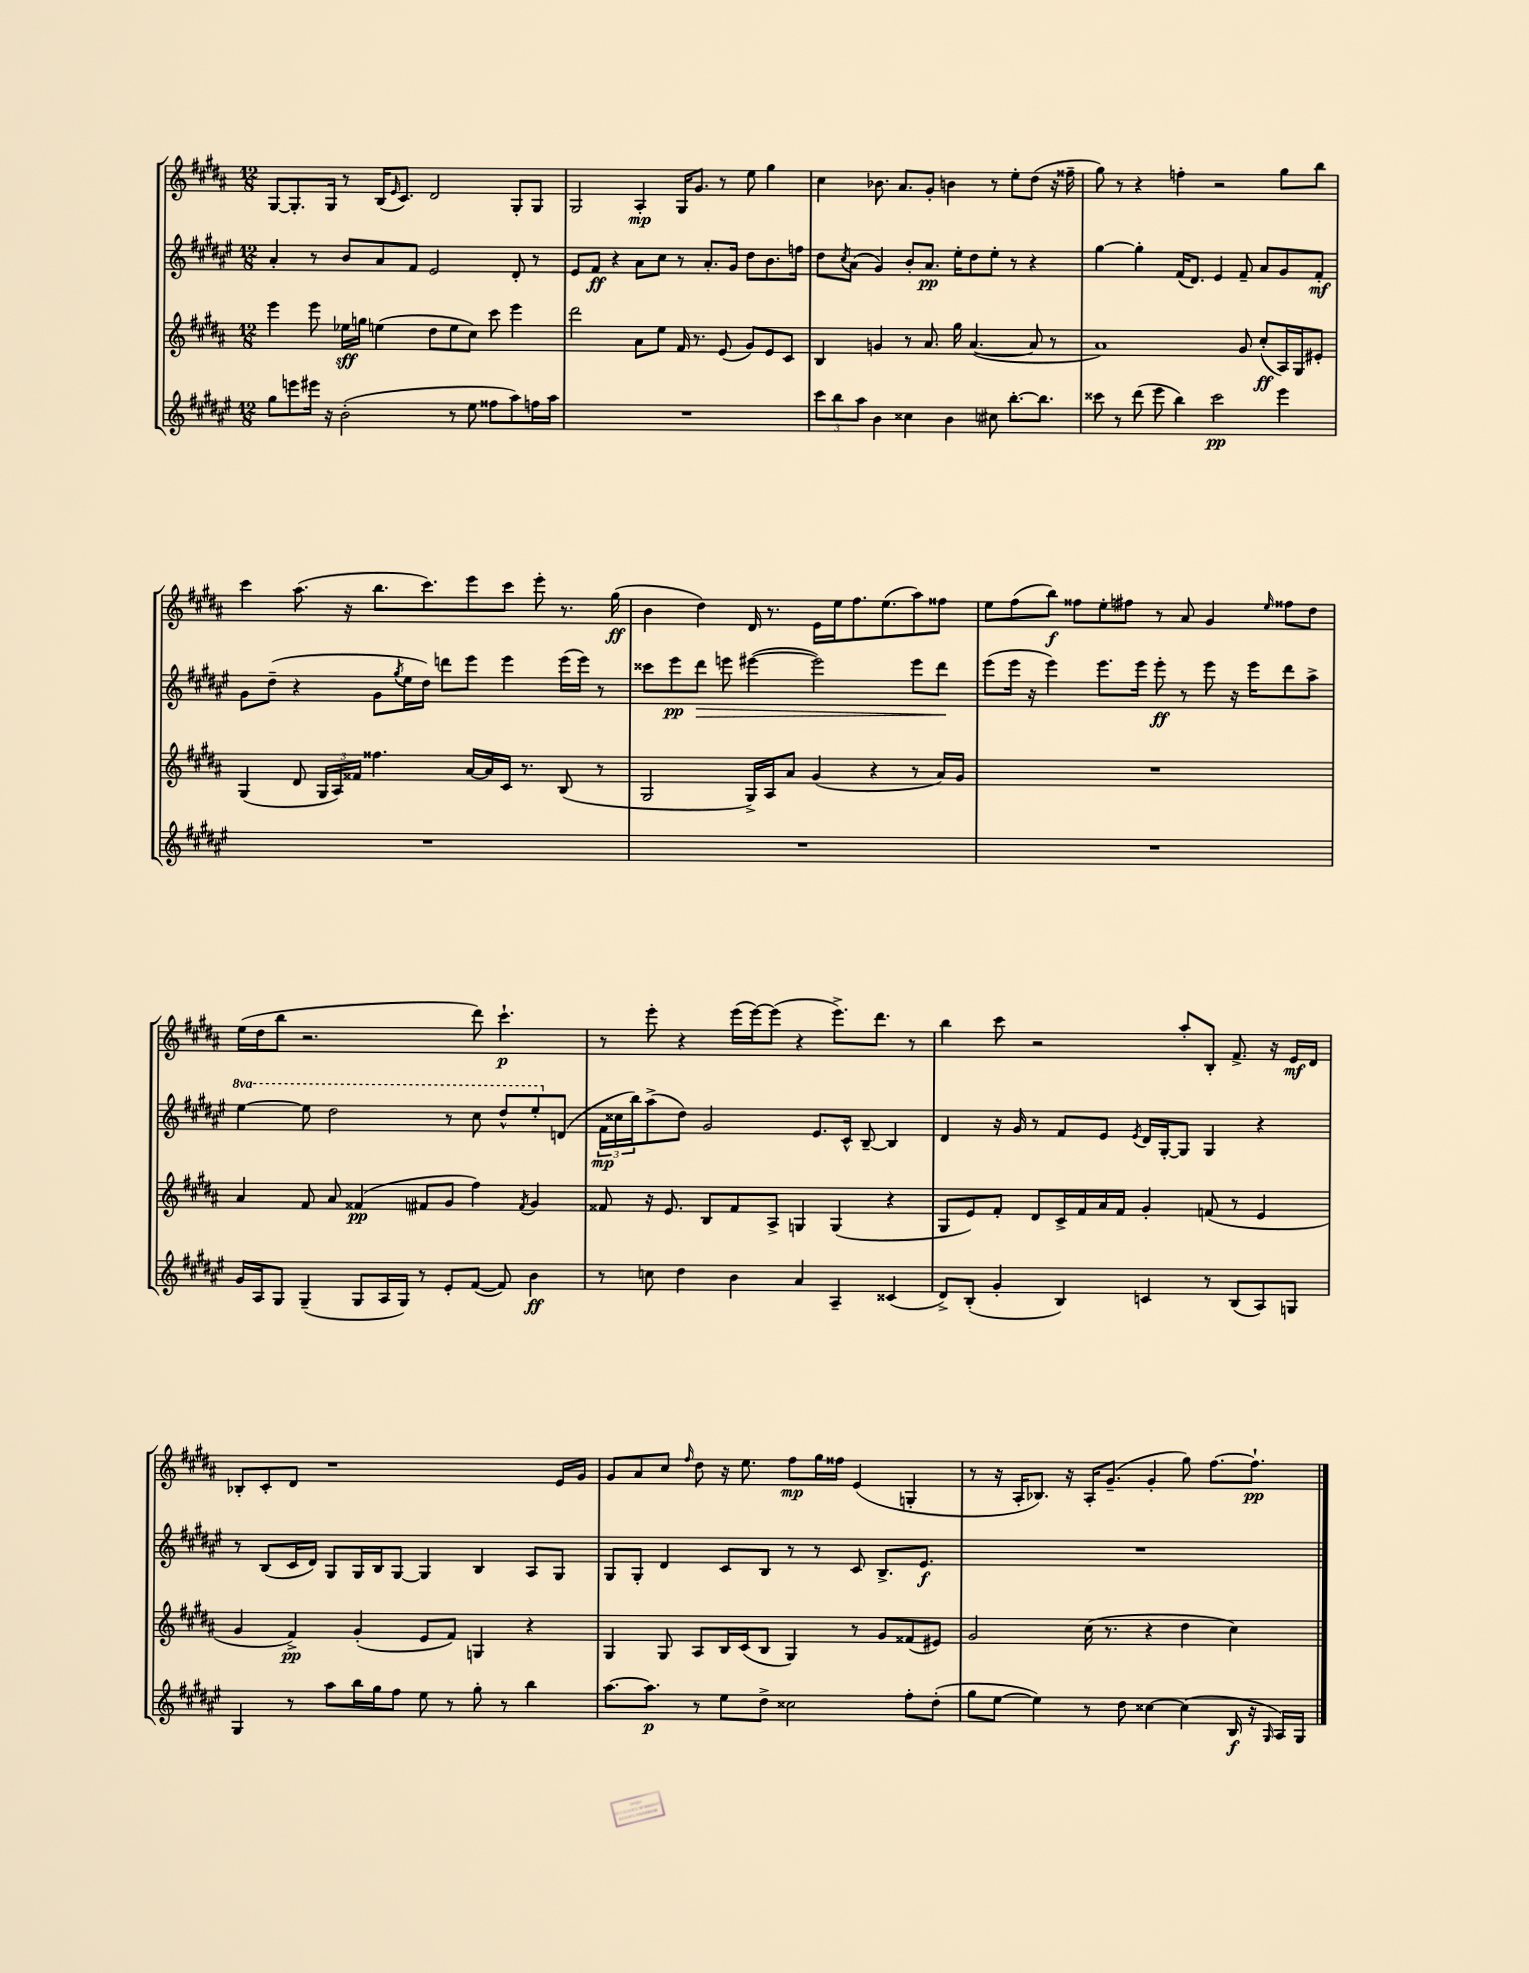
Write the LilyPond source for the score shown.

<<
\new StaffGroup <<
\new Staff = "s0" {
    \clef treble \key b \major \numericTimeSignature \time 12/8
    gis8~ gis8.-. gis16 r8 b16( \grace { e'16 } cis'8.) dis'2 gis8-. gis8 |
    gis2 ais4-.\mp gis16 gis'8. r8 e''8 gis''4 |
    cis''4 bes'8. ais'8. gis'8-. b'4 r8 e''8-. dis''8( r16 fisis''16-- |
    gis''8) r8 r4 f''4-. r2 gis''8 b''8 |
    cis'''4 ais''8.( r16 b''8. cis'''8.) e'''8 cis'''8 e'''8-. r8. gis''16\ff( |
    b'4 dis''4) dis'16 r8. e'16 e''16 fis''8. e''8.( ais''8) fisis''8 |
    e''8 fis''8( b''8\f) fisis''8 e''8-. fis''8 r8 ais'8 gis'4 \grace { e''16 } fisis''8 dis''8 |
    e''16( dis''16 b''8 r2. dis'''8) cis'''4.-!\p |
    r8 e'''8-. r4 e'''16( e'''16~) e'''8( r4 e'''8.->) dis'''8. r8 |
    b''4 cis'''8 r2 ais''8-. b8-. fis'8.-> r16 e'16\mf dis'16 |
    bes8-. cis'8-. dis'8 r1 e'16 gis'16 |
    gis'8 ais'8 cis''8 \grace { fis''16 } dis''8 r16 e''8. fis''8\mp gis''16 fisis''16 e'4( g4-. |
    r8 r16 ais16-. bes8.) r16 ais16-. gis'8.--( gis'4-. gis''8) fis''8.~ fis''8.-!\pp \bar "|." |
}
\new Staff = "s1" {
    \clef treble \key fis \major \numericTimeSignature \time 12/8 \set Staff.ottavationMarkups = #ottavation-simple-ordinals
    ais'4-. r8 b'8 ais'8 fis'8 eis'2 dis'8-. r8 |
    eis'8 fis'8\ff r4 ais'8 cis''8 r8 ais'8.-. gis'16 dis''8 b'8. f''16 |
    dis''8 \acciaccatura { cis''8 } ais'8( gis'4) b'8-. ais'8.\pp eis''16-. dis''8 eis''8-. r8 r4 |
    gis''4~ gis''4-. fis'16( dis'8.) eis'4 fis'8-- ais'8 gis'8 fis'8-.\mf |
    gis'8 dis''8--( r4 gis'8 \acciaccatura { gis''8 } eis''16 dis''16) d'''8 eis'''8 eis'''4 eis'''16( eis'''16) r8 |
    cisis'''8 eis'''8\pp dis'''8\> e'''8 eis'''4~( eis'''2) eis'''8 dis'''8\! |
    eis'''8( eis'''16 r16 eis'''4) eis'''8. eis'''16 eis'''8-.\ff r8 eis'''8 r16 eis'''16 dis'''8 ais''8-> |
    \ottava #1 eis'''4~ eis'''8 dis'''2 r8 cis'''8 dis'''8-^ eis'''8-. \ottava #0 d'8( |
    \tuplet 3/2 { fis'16\mp cisis''16 b''16) } ais''8->( dis''8) gis'2 eis'8. cis'16-^ b8~-- b4 |
    dis'4 r16 gis'16 r8 fis'8 eis'8 \acciaccatura { eis'8 } dis'16 gis16~-. gis8 gis4 r4 |
    r8 b8( cis'16 dis'16) gis8 gis16 b16 gis8~ gis4 b4 ais8 gis8 |
    gis8 gis8-. dis'4 cis'8 b8 r8 r8 cis'8 b8.-> eis'8.\f |
    R1. \bar "|." |
}
\new Staff = "s2" {
    \clef treble \key b \major \numericTimeSignature \time 12/8
    e'''4 e'''8 ees''16\sff g''16 e''4( dis''8 e''8 cis''8) cis'''8 e'''4 |
    dis'''2 ais'8 e''8 fis'16 r8. e'8( gis'8) e'8 cis'8 |
    b4 g'4 r8 ais'8. gis''16 ais'4.~( ais'8 r8 |
    ais'1) gis'8 cis''8-.\ff( ais16) gis16 eis'8-. |
    gis4( dis'8 \tuplet 3/2 { gis16 ais16) fisis'16 } fisis''4. ais'16~ ais'16 cis'16 r8. b8( r8 |
    gis2 gis16->) ais16 ais'8 gis'4( r4 r8 ais'16) gis'16 |
    R1. |
    ais'4 fis'8 ais'8 fisis'4\pp( fis'8 gis'8 fis''4) \acciaccatura { fis'8 } gis'4 |
    fisis'8 r16 e'8. b8 fisis'8 ais8-> g4 g4( r4 |
    gis8 e'8) fis'8-. dis'8 cis'16-> fis'16 ais'16 fis'16 gis'4-. f'8( r8 e'4 |
    gis'4 fis'4->\pp) gis'4-.( e'8 fis'8) g4 r4 |
    gis4 gis8 ais8 b16 cis'16( b8 gis4) r8 gis'8 fisis'8( eis'8) |
    gis'2 cis''16( r8. r4 dis''4 cis''4) \bar "|." |
}
\new Staff = "s3" {
    \clef treble \key fis \major \numericTimeSignature \time 12/8
    gis''8 e'''8 eis'''16 r16 b'2-.( r8 eis''8 fisis''8 ais''8) f''16 ais''16 |
    R1. |
    \tuplet 3/2 { cis'''8 b''8 ais''8 } b'4 cisis''4 b'4 cis''8 b''8.~-. b''8. |
    cisis'''8 r8 dis'''8( eis'''8 b''4) cisis'''2\pp eis'''4 |
    R1. |
    R1. |
    R1. |
    gis'16 ais16 gis8 gis4--( gis8 ais16 gis16) r8 eis'8-. fis'8~( fis'8) b'4\ff |
    r8 c''8 dis''4 b'4 ais'4 ais4-- cisis'4( |
    dis'8->) b8-.( gis'4-. b4) c'4 r8 b8( ais8) g8 |
    gis4 r8 ais''8 b''16 gis''16 fis''8 eis''8 r8 gis''8-. r8 b''4 |
    ais''8.~ ais''8.\p r8 eis''8 dis''8-> cisis''2 fis''8-. dis''8-.( |
    gis''8 eis''8~ eis''4) r8 dis''8 cisis''4~ cisis''4( b16\f r16 \grace { gis16 } ais16) gis16 \bar "|." |
}
>>
>>
\layout { \context { \Score \remove "Bar_number_engraver" } }
